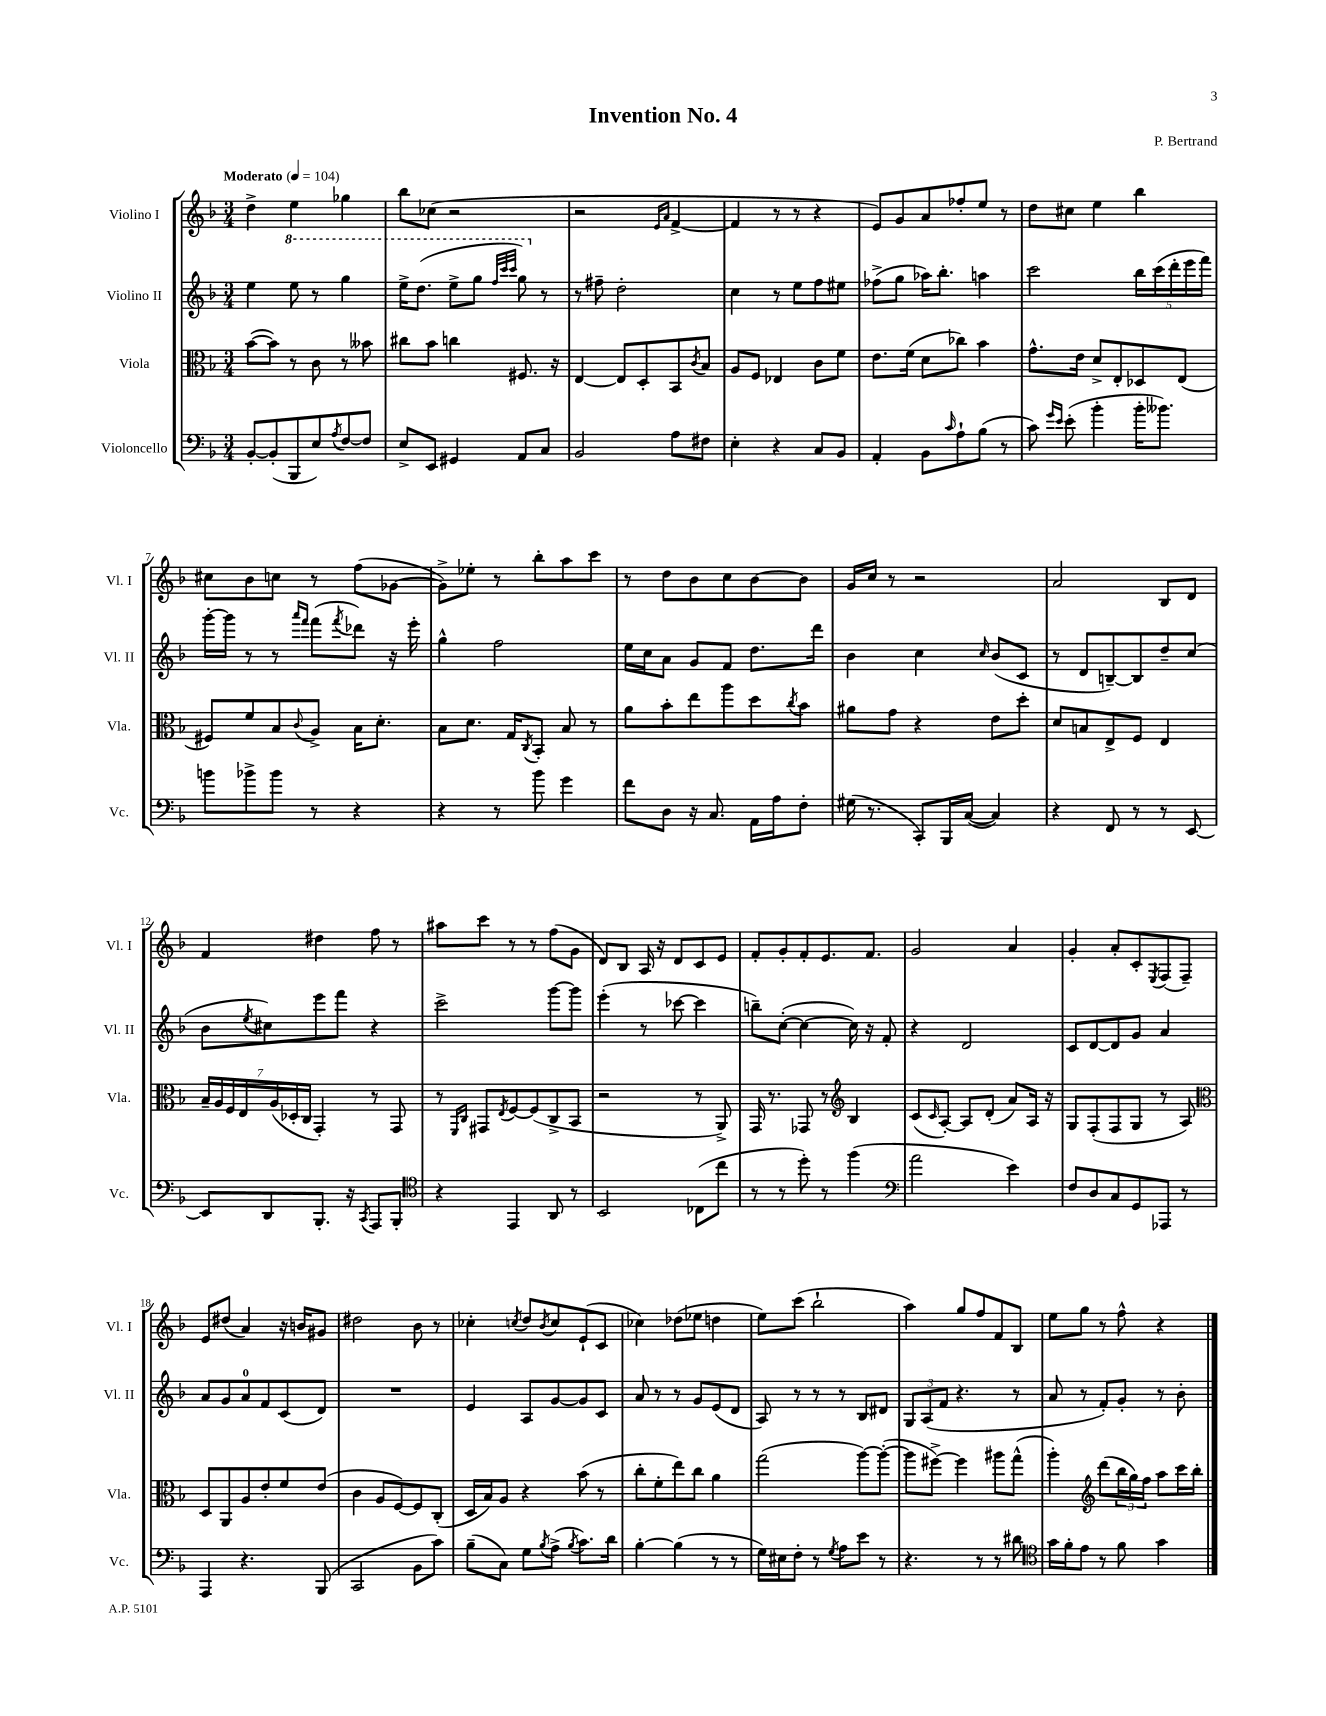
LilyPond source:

\header { title = "Invention No. 4" composer = "P. Bertrand" }
<<
\new StaffGroup <<
\new Staff = "s0" \with { instrumentName = "Violino I" shortInstrumentName = "Vl. I" } {
    \clef treble \key f \major \numericTimeSignature \time 3/4 \tempo "Moderato" 4 = 104
    d''4-> e''4 ges''4 |
    bes''8 ces''8( r2 |
    r2 \grace { e'16 a'16 } f'4~-> |
    f'4 r8 r8 r4 |
    e'8) g'8 a'8 fes''8-. e''8 r8 |
    d''8 cis''8 e''4 bes''4 |
    cis''8 bes'8 c''8 r8 f''8( ges'8~ |
    ges'8->) ees''8-. r8 bes''8-. a''8 c'''8 |
    r8 d''8 bes'8 c''8 bes'8~ bes'8 |
    g'16 c''16 r8 r2 |
    a'2 bes8 d'8 |
    f'4 dis''4 f''8 r8 |
    ais''8 c'''8 r8 r8 f''8( g'8 |
    d'8) bes8 a16 r16 d'8 c'8 e'8 |
    f'8-. g'8-. f'8-. e'8. f'8. |
    g'2 a'4 |
    g'4-. a'8-. c'8-. \acciaccatura { e8 } f8( f8--) |
    e'8 dis''8( a'4) r16 b'16 gis'8 |
    dis''2 bes'8 r8 |
    ces''4-. \acciaccatura { c''8 } d''8 \acciaccatura { bes'8 } c''8 e'8-!( c'8 |
    ces''4) des''8( ees''8 d''4 |
    e''8) c'''8( bes''2-! |
    a''4) g''8 f''8 f'8 bes8 |
    e''8 g''8 r8 f''8-^ r4 \bar "|." |
}
\new Staff = "s1" \with { instrumentName = "Violino II" shortInstrumentName = "Vl. II" } {
    \clef treble \key f \major \numericTimeSignature \time 3/4
    e''4 \ottava #1 e'''8 r8 g'''4 |
    e'''16-> d'''8.( e'''8-> g'''8 \grace { f'''32 c''''32 c''''32 } g'''8) \ottava #0 r8 |
    r8 fis''8-- d''2-. |
    c''4 r8 e''8 f''8 eis''8 |
    fes''8->( g''8 aes''16) bes''8.-. a''4 |
    c'''2 \tuplet 5/4 { bes''16 c'''16( d'''16-. e'''16 f'''16) } |
    g'''16~-. g'''16 r8 r8 \grace { a'''16 f'''16 } f'''8( \acciaccatura { f'''8 } des'''8) r16 e'''16-. |
    g''4-^ f''2 |
    e''16 c''16 a'8 g'8 f'8 d''8. d'''16 |
    bes'4 c''4 \grace { c''16 } bes'8( c'8 |
    r8 d'8 b8~--) b8 d''8-- c''8( |
    bes'8 \acciaccatura { e''8 } cis''8) e'''8 f'''8 r4 |
    c'''2-> g'''8~ g'''8 |
    e'''4-.( r8 ces'''8~ ces'''4 |
    b''8--) c''8~-.( c''4~ c''16) r16 f'8-. |
    r4 d'2 |
    c'8 d'8~ d'8 g'8 a'4 |
    a'8 g'8 a'8-0 f'8 c'8( d'8) |
    R2. |
    e'4 a8 g'8~ g'8 c'8 |
    a'8 r8 r8 g'8 e'8( d'8 |
    a8) r8 r8 r8 bes8 dis'8 |
    \tuplet 3/2 { g8 a8( f'8 } r4. r8 |
    a'8 r8 f'8-.) g'8-. r8 bes'8-. \bar "|." |
}
\new Staff = "s2" \with { instrumentName = "Viola" shortInstrumentName = "Vla." } {
    \clef alto \key f \major \numericTimeSignature \time 3/4
    bes'8~( bes'8) r8 c'8 r8 beses'8 |
    cis''8 bes'8 c''4 fis8. r16 |
    e4~ e8 d8-. bes,8 \acciaccatura { c'8 } bes8 |
    a8 f8 ees4 c'8 f'8 |
    e'8. f'16( d'8 ces''8) bes'4 |
    g'8.-^ e'16 d'8-> e8-. des8 e8( |
    fis8) f'8 bes8 \appoggiatura { c'8 } a8-> bes16 d'8.-. |
    bes8 d'8. g16 \acciaccatura { c8 } bes,8-. bes8 r8 |
    a'8 bes'8-. e''8 a''8 d''8 \acciaccatura { c''8 } bes'8 |
    ais'8 g'8 r4 e'8 d''8-. |
    d'8 b8 e8-> f8 e4 |
    \tuplet 7/4 { bes16-- a16 f16 e16 a16( des16-. c16 } g,4-.) r8 g,8 |
    r8 \grace { f,16 c16 } gis,8 \acciaccatura { e8 } f8~ f8( c8-> bes,8 |
    r2 r8 a,8->) |
    g,16 r8. ges,8 r8 \clef treble bes4 |
    c'8( \grace { c'16 } a8~-.) a8 d'8-.( a'8) a16 r16 |
    g8 f8-.( f8 g8 r8 a8) |
    \clef alto d8 a,8 a8 e'8-. f'8 e'8( |
    c'4 a8 f8~) f8 c8-.( |
    d16 bes16) a8 r4 bes'8( r8 |
    c''8-. f'8-. e''8) c''8 a'4 |
    g''2( a''8~) a''8~-.( |
    a''8 fis''8~->) fis''4 ais''8 g''8-^( |
    a''4-.) \clef treble d'''8( \tuplet 3/2 { bes''16 g''16) f''16 } a''8 c'''16 bes''16-. \bar "|." |
}
\new Staff = "s3" \with { instrumentName = "Violoncello" shortInstrumentName = "Vc." } {
    \clef bass \key f \major \numericTimeSignature \time 3/4
    bes,8~-. bes,8-.( bes,,8 e8) \acciaccatura { a8 } f8~ f8 |
    e8-> e,8 gis,4 a,8 c8 |
    bes,2 a8 fis8 |
    e4-. r4 c8 bes,8 |
    a,4-. bes,8 \grace { c'16 } a8-! bes8( r8 |
    c'8) \grace { g'16 e'16 } e'8-.( bes'4-. bes'16-. beses'8.) |
    b'8 bes'8-> bes'8 r8 r4 |
    r4 r8 bes'8 g'4 |
    f'8 d8 r16 c8. a,16 a16 f8-. |
    gis16( r8. c,8-.) bes,,16 c16~( c4) |
    r4 f,8 r8 r8 e,8~ |
    e,8 d,8 bes,,8.-. r16 \acciaccatura { c,8 } a,,8 bes,,8-. |
    \clef tenor r4 e,4 a,8 r8 |
    bes,2 ces8( c''8 |
    r8 r8 d''8-.) r8 f''4( |
    \clef bass a'2 e'4) |
    f8 d8 c8 g,8 aes,,8 r8 |
    a,,4 r4. bes,,8( |
    c,2 bes,8 c'8) |
    bes8--( c8) g8 \acciaccatura { bes8 } a8->( \acciaccatura { bes8 } c'8.) d'16 |
    bes4~-. bes4( r8 r8 |
    g16) eis16 f8-. r8 \acciaccatura { g8 } a8 e'8 r8 |
    r4. r8 r8 dis'8 |
    \clef tenor g'16 f'16-. e'8 r8 f'8 g'4 \bar "|." |
}
>>
>>
